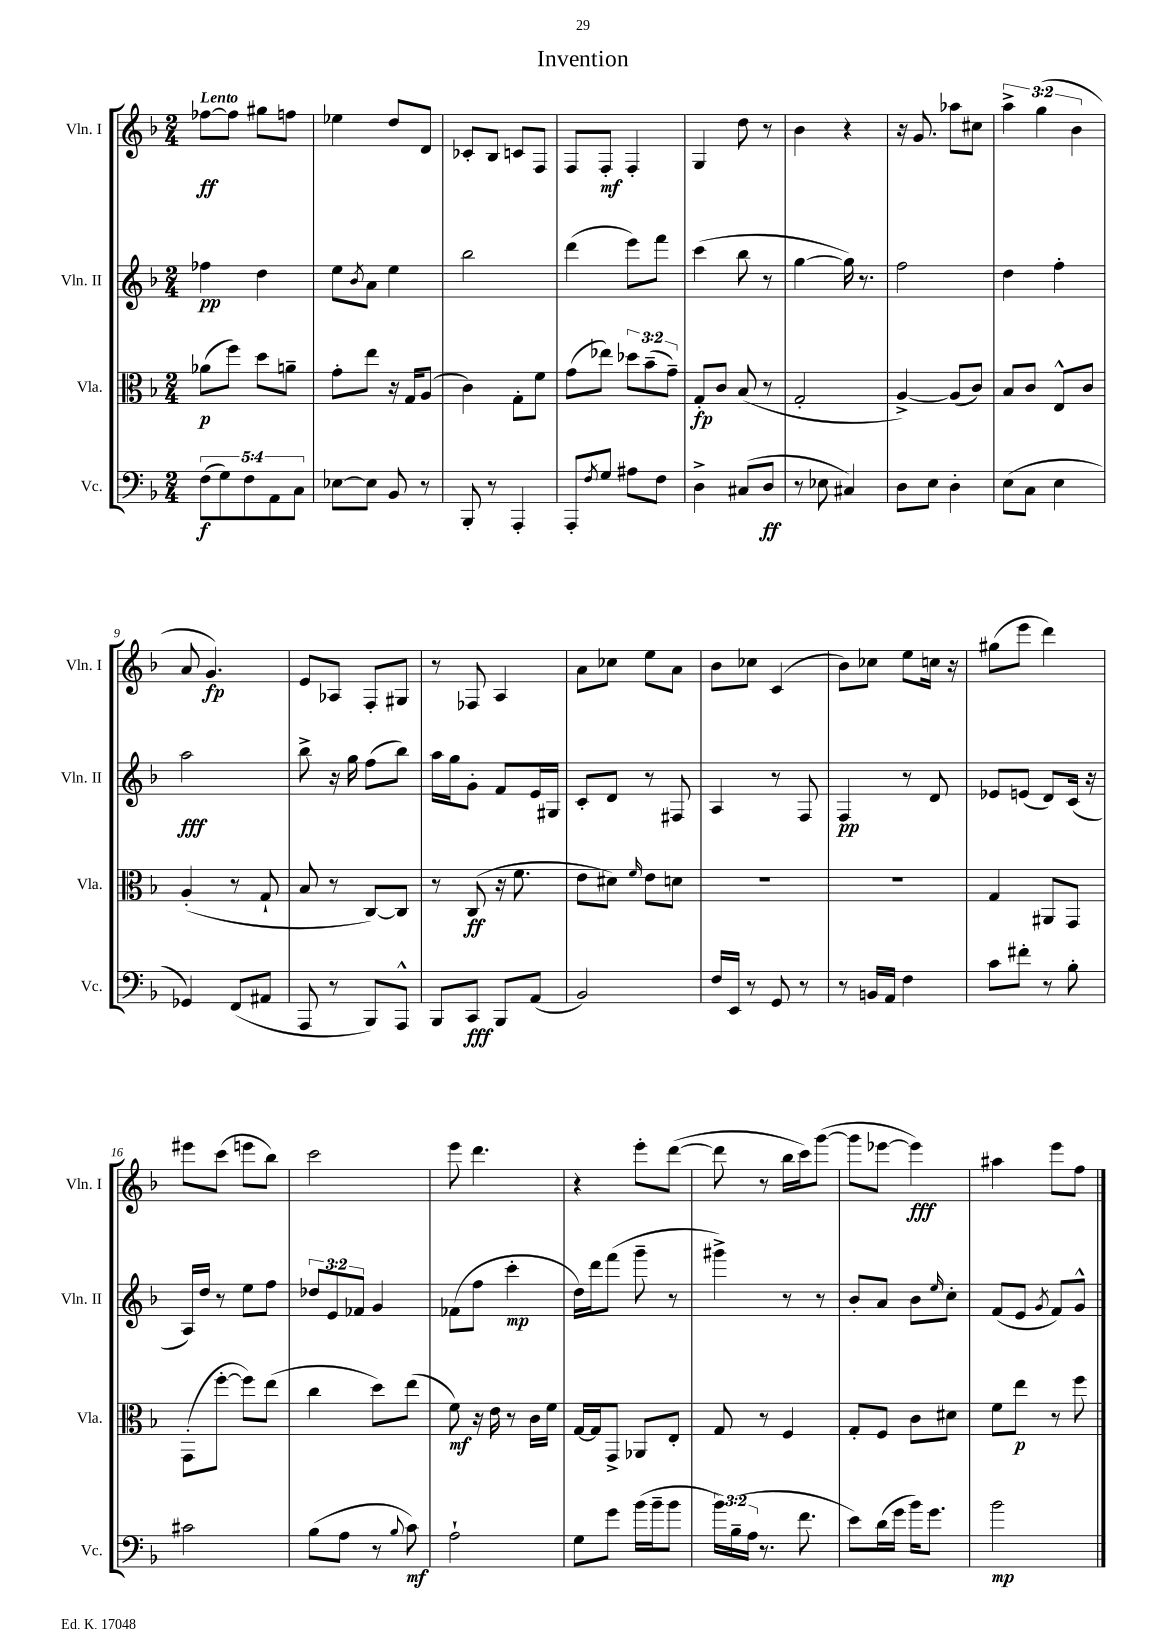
\header { title = "Invention" }
<<
\new StaffGroup <<
\new Staff = "s0" \with { instrumentName = "Vln. I" shortInstrumentName = "Vln. I" } {
    \clef treble \key f \major \numericTimeSignature \time 2/4 \override Staff.TupletNumber.text = #tuplet-number::calc-fraction-text \tempo "Lento"
    fes''8~\ff fes''8 gis''8 f''8 |
    ees''4 d''8 d'8 |
    ces'8-. bes8 c'8 f8 |
    f8 f8-.\mf f4-. |
    g4 d''8 r8 |
    bes'4 r4 |
    r16 g'8. aes''8 cis''8 |
    \tuplet 3/2 { a''4-> g''4( bes'4 } |
    a'8 g'4.\fp) |
    e'8 aes8 f8-. gis8 |
    r8 fes8 a4 |
    a'8 ces''8 e''8 a'8 |
    bes'8 ces''8 c'4( |
    bes'8) ces''8 e''8 c''16 r16 |
    gis''8( e'''8 d'''4) |
    eis'''8 c'''8( e'''8 bes''8) |
    c'''2 |
    e'''8 d'''4. |
    r4 e'''8-. d'''8~( |
    d'''8 r8 bes''16 c'''16) g'''8~( |
    g'''8 ees'''8~ ees'''4\fff) |
    ais''4 e'''8 f''8 \bar "|." |
}
\new Staff = "s1" \with { instrumentName = "Vln. II" shortInstrumentName = "Vln. II" } {
    \clef treble \key f \major \numericTimeSignature \time 2/4 \override Staff.TupletNumber.text = #tuplet-number::calc-fraction-text
    fes''4\pp d''4 |
    e''8 \acciaccatura { bes'8 } a'8 e''4 |
    bes''2 |
    d'''4( e'''8) f'''8 |
    c'''4( bes''8 r8 |
    g''4~ g''16) r8. |
    f''2 |
    d''4 f''4-. |
    a''2\fff |
    bes''8-> r16 g''16 f''8( bes''8) |
    a''16 g''16 g'8-. f'8 e'16 gis16 |
    c'8-. d'8 r8 fis8 |
    a4 r8 f8 |
    f4\pp r8 d'8 |
    ees'8 e'8( d'8) c'16( r16 |
    a16) d''16 r8 e''8 f''8 |
    \tuplet 3/2 { des''8 e'8 fes'8 } g'4 |
    fes'8( f''8 c'''4-.\mp |
    d''16) d'''16 f'''8( g'''8-- r8 |
    gis'''4->) r8 r8 |
    bes'8-. a'8 bes'8 \grace { e''16 } c''8-. |
    f'8( e'8 \acciaccatura { g'8 } f'8) g'8-^ \bar "|." |
}
\new Staff = "s2" \with { instrumentName = "Vla." shortInstrumentName = "Vla." } {
    \clef alto \key f \major \numericTimeSignature \time 2/4 \override Staff.TupletNumber.text = #tuplet-number::calc-fraction-text
    aes'8\p( f''8) d''8 a'8-- |
    g'8-. e''8 r16 g16 a8( |
    c'4) g8-. f'8 |
    g'8( ees''8) \tuplet 3/2 { des''8 bes'8--( g'8--) } |
    g8-.\fp c'8 bes8( r8 |
    g2-. |
    a4~->) a8( c'8) |
    bes8 c'8 e8-^ c'8 |
    a4-.( r8 g8-! |
    bes8 r8 c8~) c8 |
    r8 c8\ff( r16 f'8. |
    e'8 dis'8) \grace { f'16 } e'8 d'8 |
    R2 |
    R2 |
    g4 ais,8 g,8 |
    g,8-.( f''8~-. f''8) e''8( |
    c''4 d''8) e''8( |
    f'8\mf) r16 e'16 r8 c'16 f'16 |
    g16~ g16 g,8-> aes,8 e8-. |
    g8 r8 f4 |
    g8-. f8 c'8 dis'8 |
    f'8 e''8\p r8 f''8 \bar "|." |
}
\new Staff = "s3" \with { instrumentName = "Vc." shortInstrumentName = "Vc." } {
    \clef bass \key f \major \numericTimeSignature \time 2/4 \override Staff.TupletNumber.text = #tuplet-number::calc-fraction-text
    \tuplet 5/4 { f8\f( g8) f8 a,8 c8 } |
    ees8~ ees8 bes,8 r8 |
    bes,,8-. r8 a,,4-. |
    a,,8-. \acciaccatura { f8 } g8 ais8 f8 |
    d4-> cis8( d8\ff |
    r8 ees8 cis4) |
    d8 e8 d4-. |
    e8( c8 e4 |
    ges,4) f,8( ais,8 |
    a,,8 r8 bes,,8) a,,8-^ |
    bes,,8 c,8\fff bes,,8 a,8( |
    bes,2) |
    f16 e,16 r8 g,8 r8 |
    r8 b,16 a,16 f4 |
    c'8 fis'8-. r8 bes8-. |
    cis'2 |
    bes8( a8 r8 \appoggiatura { bes8 } c'8\mf) |
    a2-! |
    g8 g'8 bes'16( bes'16-- bes'8 |
    \tuplet 3/2 { bes'16) bes16--( a16 } r8. f'8. |
    e'8) d'16( g'16 bes'16) g'8. |
    bes'2\mp \bar "|." |
}
>>
>>
